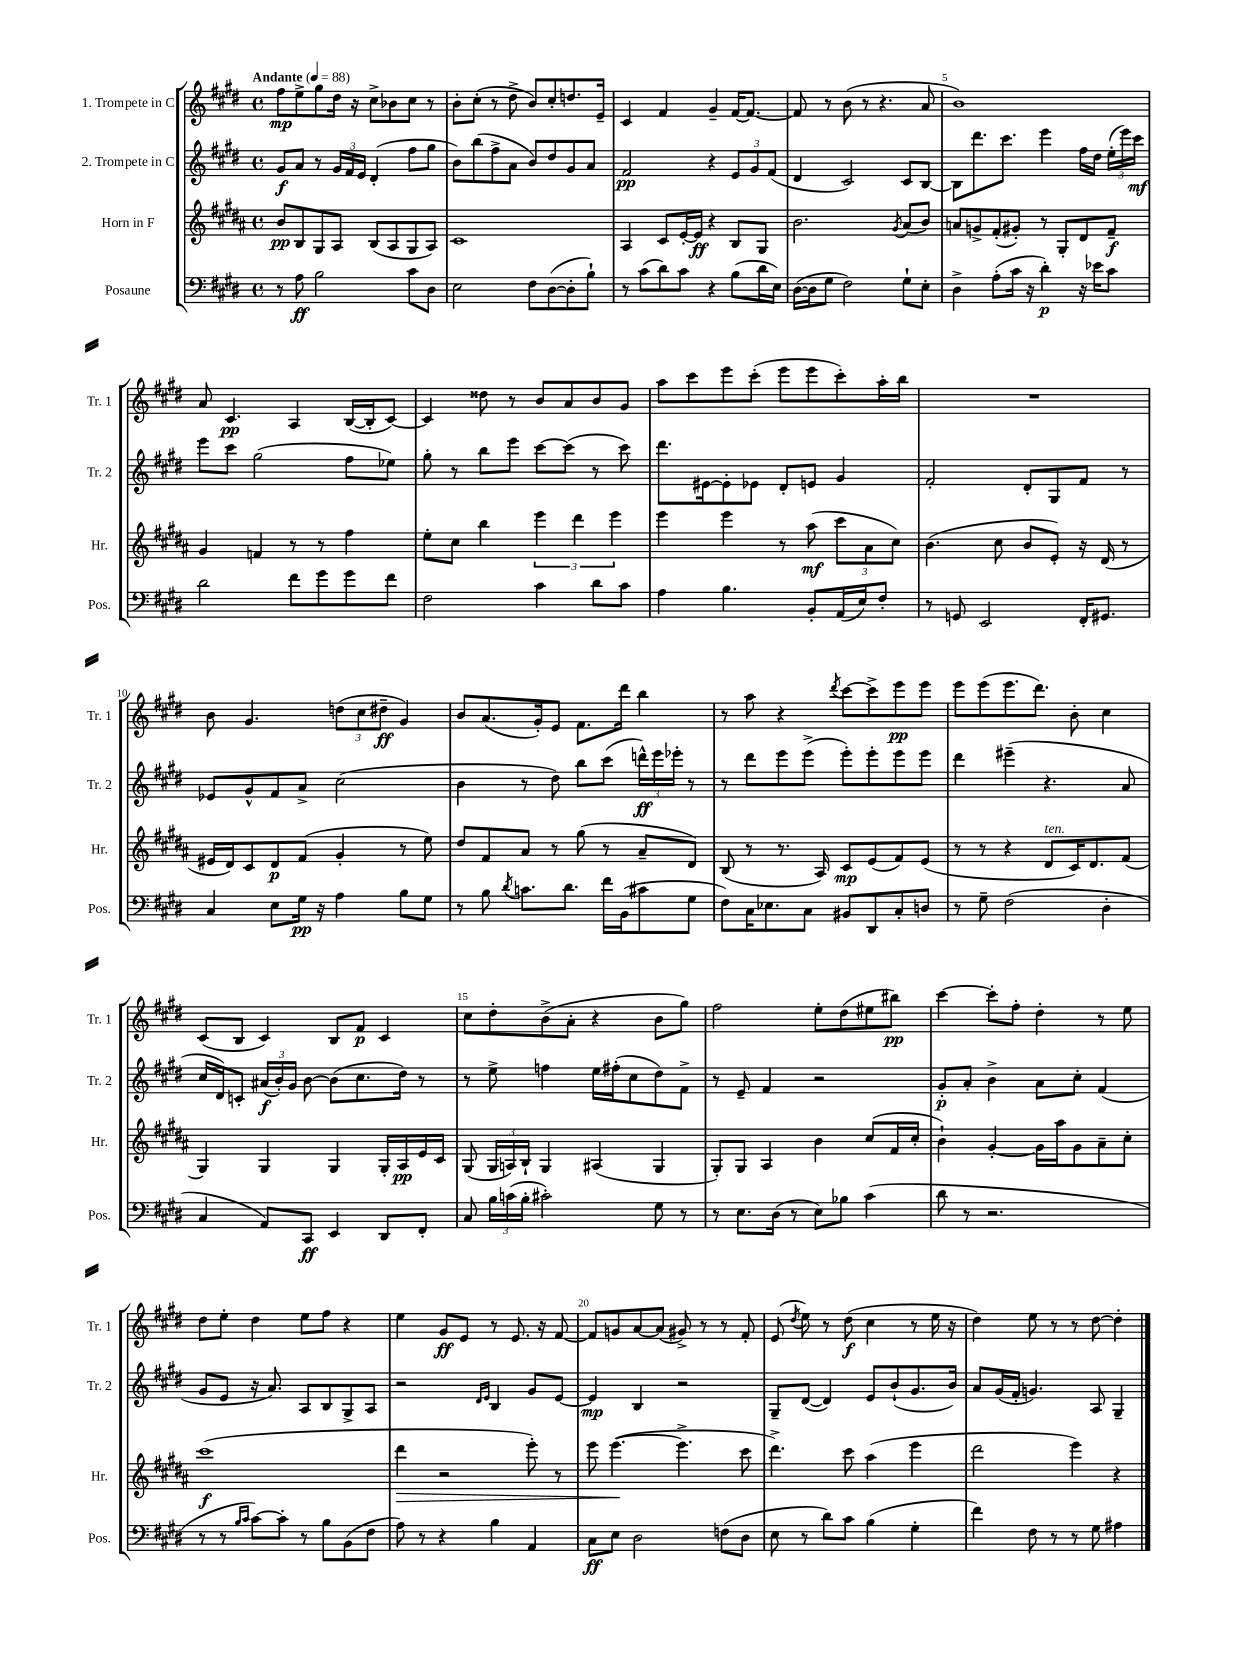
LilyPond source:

<<
\new StaffGroup <<
\new Staff = "s0" \with { instrumentName = "1. Trompete in C" shortInstrumentName = "Tr. 1" } {
    \clef treble \key e \major \defaultTimeSignature \time 4/4 \tempo "Andante" 4 = 88
    \autoBeamOff fis''8[\mp e''8-> gis''8 dis''16] r16 cis''8[-> bes'8 cis''8] r8 |
    b'8[-. cis''8]-.( r8 dis''8-> b'8[) cis''8-. d''8. e'16]-- |
    cis'4 fis'4 gis'4-- fis'16[~ fis'8.]~ |
    fis'8 r8 b'8( r8 r4. a'8 |
    b'1) |
    a'8 cis'4.\pp a4 b16[~( b16-. cis'8]~) |
    cis'4 disis''8 r8 b'8[ a'8 b'8 gis'8] |
    a''8[ cis'''8 e'''8 cis'''8]-.( e'''8[ e'''8 cis'''8-.) a''16-. b''16] |
    R1 |
    b'8 gis'4. \tuplet 3/2 { d''8[( cis''8 dis''8]--\ff } gis'4) |
    b'8[ a'8.( gis'16-.) e'8] fis'8.[ dis'''16] b''4 |
    r8 a''8 r4 \acciaccatura { dis'''8 } cis'''8[~ cis'''8-> e'''8\pp e'''8] |
    e'''8[ e'''8( e'''8. dis'''8.]) b'8-. cis''4 |
    cis'8[( b8] cis'4) b8[ fis'8]\p cis'4 |
    cis''8[ dis''8-. b'8->( a'8]-. r4 b'8[ gis''8]) |
    fis''2 e''8[-. dis''8( eis''8 bis''8]\pp) |
    cis'''4~ cis'''8[-. fis''8]-. dis''4-. r8 e''8 |
    dis''8[ e''8]-. dis''4 e''8[ fis''8] r4 |
    e''4 gis'8[\ff e'8] r8 e'8. r16 fis'8~ |
    fis'8[ g'8 a'8~ a'8]( gis'8->) r8 r8 fis'8-. |
    e'8( \acciaccatura { dis''8 } e''8) r8 dis''8\f( cis''4 r8 e''16 r16 |
    dis''4) e''8 r8 r8 dis''8~ dis''4-. \bar "|." |
}
\new Staff = "s1" \with { instrumentName = "2. Trompete in C" shortInstrumentName = "Tr. 2" } {
    \clef treble \key e \major \defaultTimeSignature \time 4/4
    \autoBeamOff gis'8[\f a'8] r8 \tuplet 3/2 { gis'16[ fis'16 e'16] } dis'4-.( fis''8[ gis''8] |
    b'8[) b''8( fis''8-> a'8] b'8[) dis''8 gis'8 a'8] |
    fis'2\pp r4 \tuplet 3/2 { e'8[ gis'8 fis'8]( } |
    dis'4 cis'2) cis'8[ b8]~ |
    b8[ dis'''8. cis'''8.] e'''4 fis''16[ dis''16] \tuplet 3/2 { e''16[-.( e'''16) cis'''16]\mf } |
    e'''8[ cis'''8] gis''2( fis''8[ ees''8]) |
    gis''8-. r8 b''8[ e'''8] cis'''8[~ cis'''8]( r8 cis'''8) |
    dis'''8.[ eis'16~ eis'8-. ees'8] dis'8[-. e'8] gis'4 |
    fis'2-. dis'8[-. gis8 fis'8] r8 |
    ees'8[ gis'8-^ fis'8 a'8]-> cis''2( |
    b'4 r8 dis''8) b''8[ cis'''8]( \tuplet 3/2 { d'''16[-^\ff) e'''16 ees'''16]-. } r8 |
    r8 dis'''8[ e'''8 e'''8]->( e'''8[-.) e'''8-. e'''8 e'''8] |
    dis'''4 eis'''4--( r4. a'8 |
    cis''16[ dis'16) c'8]-. \tuplet 3/2 { ais'16[\f( b'16-.) gis'16] } b'8~ b'8[( cis''8. dis''16]) r8 |
    r8 e''8-> f''4 e''16[ fis''16-.( cis''8 dis''8) fis'8]-> |
    r8 e'8-- fis'4 r2 |
    gis'8[-.\p a'8]-. b'4-> a'8[ cis''8]-. fis'4( |
    gis'8[ e'8] r16 a'8.) a8[ b8 gis8-> a8] |
    r2 \grace { dis'16[ e'16] } b4 gis'8[ e'8]~ |
    e'4\mp b4 r2 |
    gis8[-- dis'8]~( dis'4) e'8[ b'8-!( gis'8. b'16]) |
    a'8[ gis'16( fis'16]-. g'4.) a8 gis4-- \bar "|." |
}
\new Staff = "s2" \with { instrumentName = "Horn in F" shortInstrumentName = "Hr." } {
    \clef treble \key b \major \defaultTimeSignature \time 4/4
    \autoBeamOff b'8[\pp b8 gis8 ais8] b8[( ais8 gis8 ais8]) |
    cis'1 |
    ais4 cis'8[ e'16~-. e'16]\ff r4 b8[ gis8] |
    b'2. \acciaccatura { gis'8 } ais'8[( b'8]) |
    a'8[ g'8-> fis'8-.( gis'8]-.) r8 gis8[-. dis'8 fis'8]--\f |
    gis'4 f'4 r8 r8 fis''4 |
    e''8[-. cis''8] b''4 \tuplet 3/2 { e'''4 dis'''4 e'''4 } |
    e'''4 e'''4 r8 ais''8\mf( \tuplet 3/2 { cis'''8[ ais'8 cis''8]) } |
    b'4.( cis''8 b'8[ e'8]-.) r16 dis'16( r8 |
    eis'16[ dis'16) cis'8 dis'8\p fis'8]( gis'4-. r8 e''8) |
    dis''8[ fis'8 ais'8] r8 gis''8( r8 ais'8[-- dis'8]) |
    b8( r8 r8. ais16) cis'8[\mp e'8( fis'8) e'8]( |
    r8 r8 r4 dis'8[^\markup { \italic "ten." } cis'16) dis'8. fis'8]( |
    gis4) gis4 gis4 gis16[-. ais16\pp e'16 cis'16] |
    gis8( \tuplet 3/2 { gis16[ a16) b16]-! } gis4 ais4( gis4 |
    gis8[-.) gis8] ais4 b'4 cis''8[( fis'16 cis''16]-. |
    b'4-!) gis'4~-. gis'16[ ais''16 gis'8 ais'8-- cis''8]-. |
    cis'''1\f( |
    dis'''4\> r2 e'''8-.) r8 |
    e'''8 e'''4.~\!( e'''4.-> cis'''8 |
    dis'''4.->) cis'''8 ais''4( e'''4 |
    dis'''2 e'''4) r4 \bar "|." |
}
\new Staff = "s3" \with { instrumentName = "Posaune" shortInstrumentName = "Pos." } {
    \clef bass \key e \major \defaultTimeSignature \time 4/4
    \autoBeamOff r8 a8\ff b2 cis'8[ dis8] |
    e2 fis8[ dis8~( dis8-. b8]-!) |
    r8 cis'8[( dis'8) cis'8] r4 b8[( dis'16 e16]) |
    dis16[~( dis16 gis8] fis2) gis8[-! e8]-. |
    dis4-> a8[-.( cis'16] r16 dis'4-.\p) r16 ees'16[ cis'8] |
    dis'2 fis'8[ gis'8 gis'8 fis'8] |
    fis2 cis'4 dis'8[ cis'8] |
    a4 b4. b,8[-. a,16( e16) fis8]-. |
    r8 g,8 e,2 fis,16[-. gis,8.] |
    cis4 e8[ gis16]\pp r16 a4 b8[ gis8] |
    r8 b8 \acciaccatura { dis'8 } c'8.[ dis'8.] fis'16[ b,16( cis'8 gis8] |
    fis8[) cis16 ees8. cis8] bis,8[ dis,8 cis8-. d8] |
    r8 gis8-- fis2( dis4-. |
    cis4 a,8[) cis,8]\ff e,4 dis,8[ fis,8]-. |
    cis8 \tuplet 3/2 { b16[ c'16( b16]-. } cis'2-.) gis8 r8 |
    r8 e8.[ dis16]( r8 e8[) bes8] cis'4( |
    dis'8 r8 r2. |
    r8 r8 \grace { b16[ cis'16] } cis'8[~) cis'8]-. r8 b8[ b,8( fis8] |
    a8) r8 r4 b4 a,4 |
    cis8[\ff e8] dis2 f8[( dis8] |
    e8 r8 dis'8[) cis'8] b4( gis4-. |
    fis'4) fis8 r8 r8 gis8 ais4 \bar "|." |
}
>>
>>
\layout { \context { \Score \override BarNumber.break-visibility = ##(#f #t #t) barNumberVisibility = #(every-nth-bar-number-visible 5) } }
